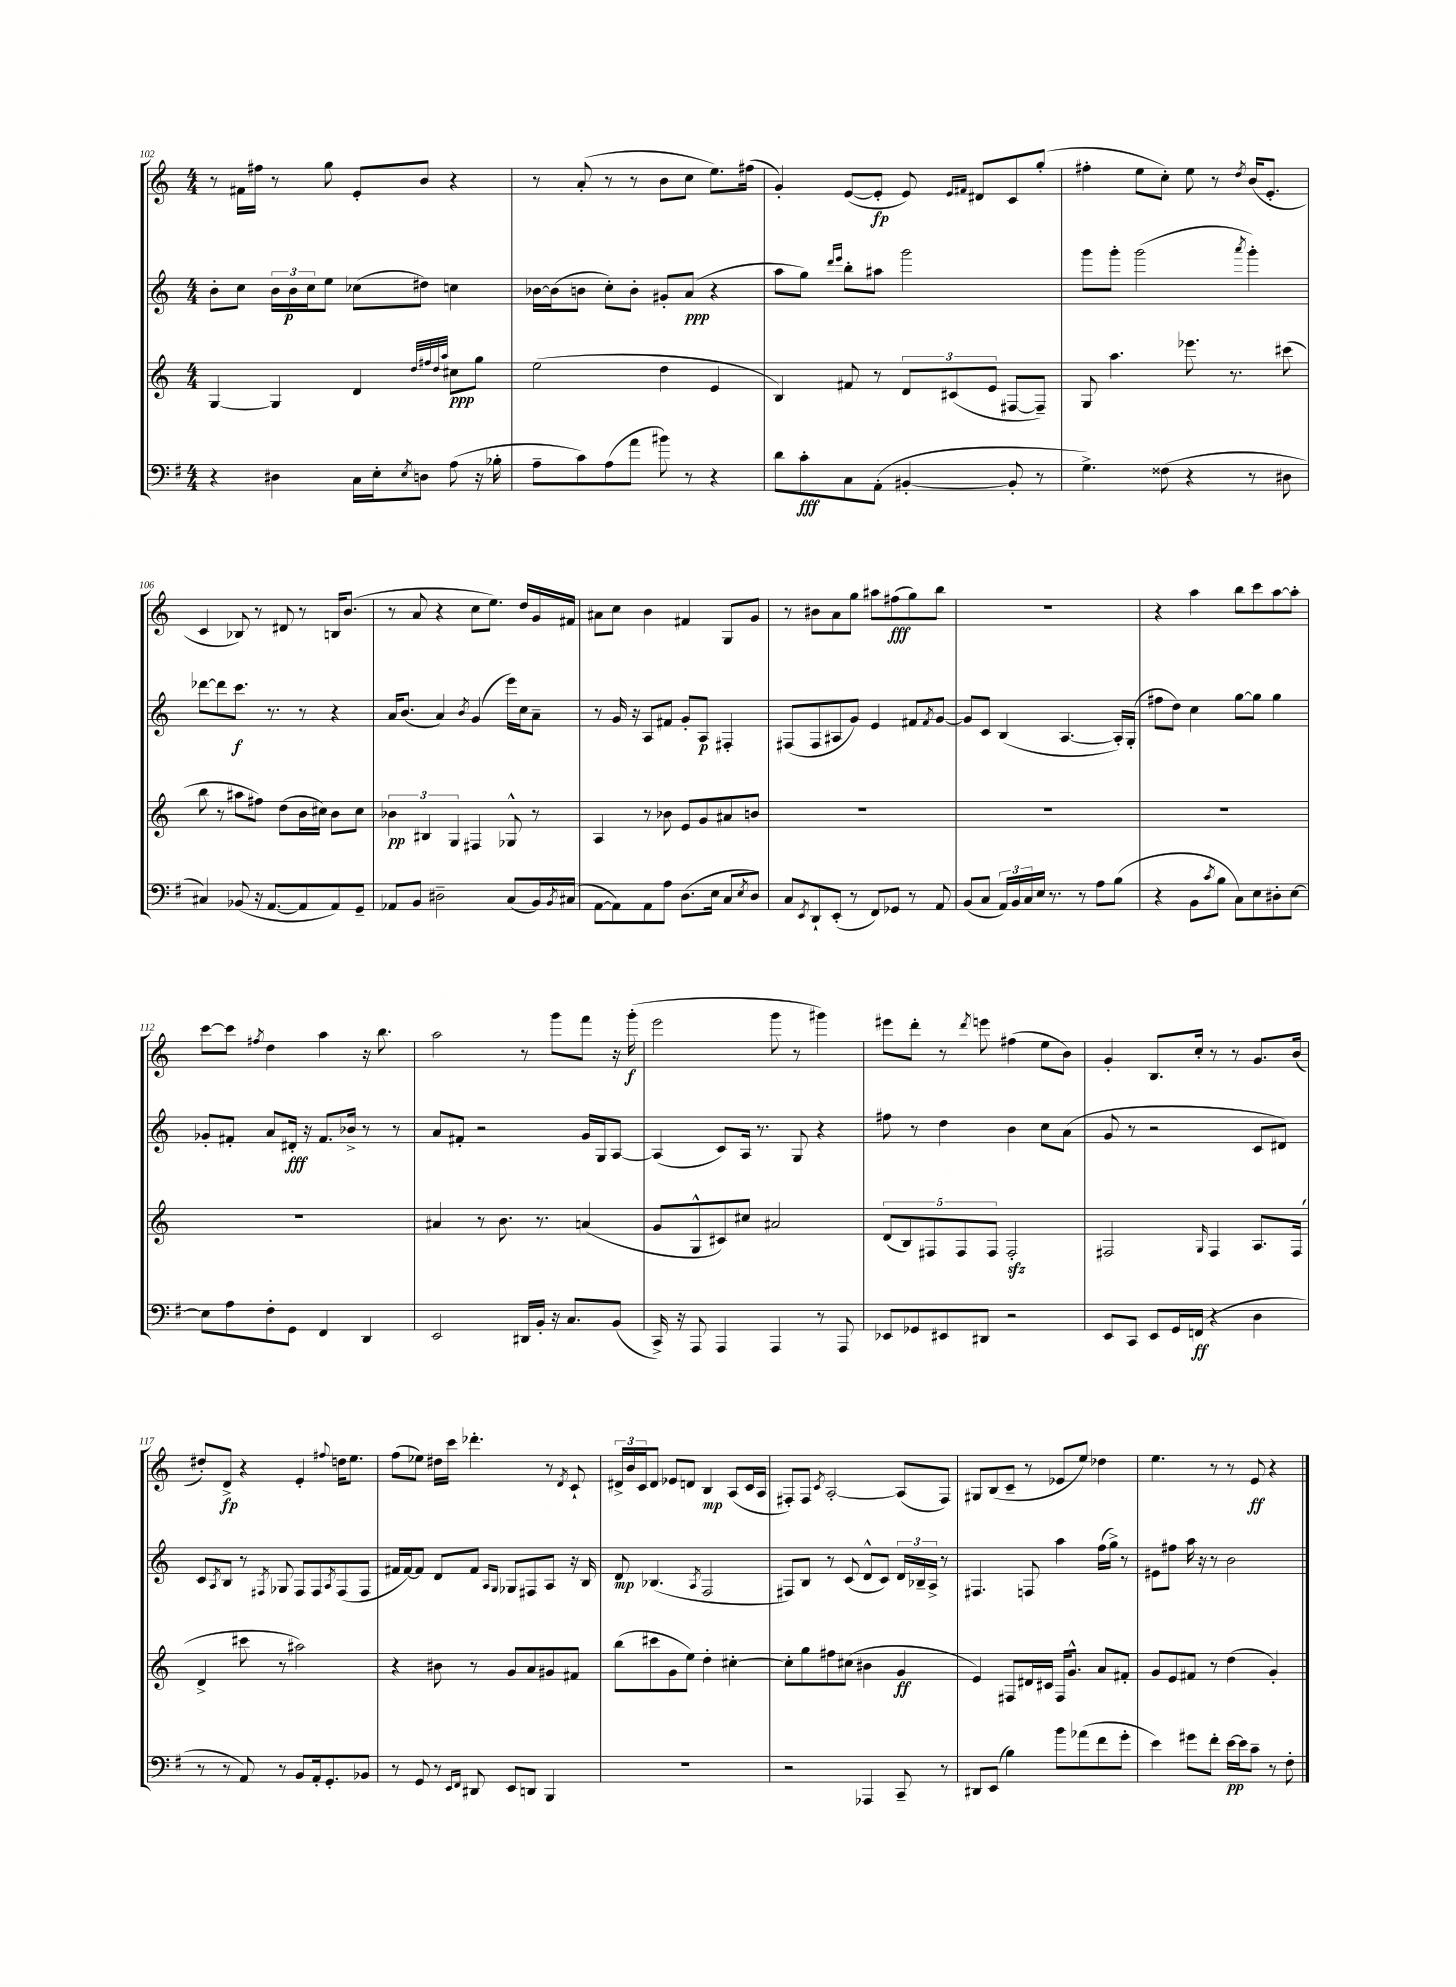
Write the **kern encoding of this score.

**kern	**dynam	**kern	**dynam	**kern	**dynam	**kern	**dynam
*part4	*part4	*part3	*part3	*part2	*part2	*part1	*part1
*staff4	*staff4	*staff3	*staff3	*staff2	*staff2	*staff1	*staff1
*clefF4	*	*clefG2	*	*clefG2	*	*clefG2	*
*k[f#]	*	*k[]	*	*k[]	*	*k[]	*
*M4/4	*	*M4/4	*	*M4/4	*	*M4/4	*
=102	=102	=102	=102	=102	=102	=102	=102
4r	.	[4G/	.	8b'\L	.	8r	.
.	.	.	.	8cc\J	.	16f#X\LL	.
.	.	.	.	.	.	16ff#X\JJ	.
4D#X\	.	4G/]	.	24b\LL	.	8r	.
.	.	.	.	24b\	p	.	.
.	.	.	.	24cc\J	.	.	.
.	.	.	.	8ee\J	.	8gg\	.
16C\LL	.	4d/	.	(8cc-X\L	.	8e'/L	.
16E'\J	.	.	.	.	.	.	.
8qE/	.	.	.	.	.	.	.
8Dn\J	.	.	.	8dd#X\J)	.	8b/J	.
.	.	32qqdd/LLL	.	.	.	.	.
.	.	32qqff#X/	.	.	.	.	.
.	.	32qqdd/	.	.	.	.	.
.	.	32qqaa/JJJ	.	.	.	.	.
(8A\	.	8cc#X\L	ppp	4ccn\	.	4r	.
16r	.	8gg\J	.	.	.	.	.
16B-X'\	.	.	.	.	.	.	.
=103	=103	=103	=103	=103	=103	=103	=103
8A~\L	.	(2ee\	.	[16b-X\LL	.	8r	.
.	.	.	.	(16b-\J]	.	.	.
8c\)	.	.	.	8bn\J	.	(8a'/	.
(8A\	.	.	.	8cc'\L)	.	8r	.
8a\J	.	.	.	8b'\J	.	8r	.
8b#X\)	.	4dd\	.	8g#X'/L	.	8b\L	.
8r	.	.	.	(8a/J	ppp	8cc\J	.
4r	.	4e/	.	4r	.	8.ee\L)	.
.	.	.	.	.	.	(16ff#X\Jk	.
=104	=104	=104	=104	=104	=104	=104	=104
8d\L	.	4B/)	.	8aa\L	.	4g'/)	.
8c'\	fff	.	.	8gg\J)	.	.	.
.	.	.	.	16qqddd/LL	.	.	.
.	.	.	.	16qqeee/JJ	.	.	.
8C\	.	8f#X/	.	8bb'\L	.	([8e/L	.
(8AA'\J	.	8r	.	8aa#X\J	.	8e'/J]	fp
[4BB#X'/	.	12d/L	.	2ggg\	.	8e/)	.
.	.	(12c#X/	.	.	.	.	.
.	.	.	.	.	.	16qqe/LL	.
.	.	.	.	.	.	16qqf#X/JJ	.
.	.	.	.	.	.	8d#X/L	.
.	.	12e/J	.	.	.	.	.
8BB#'/]	.	[8F#X/L	.	.	.	8c/	.
8r	.	8F#~/J])	.	.	.	(8gg'/J	.
=105	=105	=105	=105	=105	=105	=105	=105
4.G^\)	.	8G/	.	8ggg\L	.	4ff#X'\	.
.	.	4.aa\	.	8ggg'\J	.	.	.
.	.	.	.	(2ggg\	.	8ee\L	.
(8F##X\	.	.	.	.	.	8cc'\J)	.
4r	.	8.eee-X\	.	.	.	8ee\	.
.	.	.	.	.	.	8r	.
.	.	8.r	.	.	.	.	.
.	.	.	.	8qaaa/	.	8qdd/	.
8r	.	.	.	4ggg'\)	.	(16b/KL	.
.	.	.	.	.	.	8.e'/J	.
8D#X\	.	(8ccc#X\	.	.	.	.	.
!!LO:LB:g=z
=106	=106	=106	=106	=106	=106	=106	=106
4C#X/)	.	8bb\	.	[8ddd-X\L	.	4c/	.
.	.	8r	.	8ddd-\]	.	.	.
(8BB-X/	.	8aa#X\L	.	8.ccc\J	f	8B-X/)	.
16r	.	8ff#X\J)	.	.	.	8r	.
[8.AA/L	.	.	.	8.r	.	.	.
.	.	(8dd\L	.	.	.	8d#X/	.
8AA/]	.	16b\L	.	8r	.	8r	.
.	.	16cc#X\JJ)	.	.	.	.	.
8AA/)	.	8b\L	.	4r	.	16Bn/KL	.
.	.	.	.	.	.	(8.b/J	.
8GG~/J	.	8cc#\J	.	.	.	.	.
=107	=107	=107	=107	=107	=107	=107	=107
8AA-X/L	.	6b-X\	pp	16a/KL	.	8r	.
.	.	.	.	(8.b/J	.	.	.
8BB/J	.	.	.	.	.	8a/	.
.	.	6B#X/	.	.	.	.	.
2D#X~\	.	.	.	4a/)	.	4r	.
.	.	6G/	.	.	.	.	.
.	.	.	.	8qb/	.	.	.
.	.	4F#X/	.	(4g/	.	8cc\L	.
.	.	.	.	.	.	8.ee\J)	.
(8C/L	.	8G-X^^/	.	16eee\LL)	.	.	.
.	.	.	.	16cc\J	.	16dd/LL	.
16BB/L)	.	8r	.	8a~\J	.	16g/	.
8qBB/	.	.	.	.	.	.	.
(16C#X/JJ	.	.	.	.	.	16f#X/JJ	.
=108	=108	=108	=108	=108	=108	=108	=108
[8AA\L	.	4A/	.	8r	.	8a#X\L	.
8AA\])	.	.	.	16g/	.	8cc\J	.
.	.	.	.	16r	.	.	.
8AA\	.	8r	.	8A/L	.	4b\	.
8A\J	.	8b-X\	.	8f#X/J	.	.	.
(8.D\L	.	8e/L	.	8g'/L	.	4f#X/	.
.	.	8g/	.	8A/J	p	.	.
16E\Jk	.	.	.	.	.	.	.
8C/L	.	8a#X/	.	4F#X'/	.	8G/L	.
8qE/	.	.	.	.	.	.	.
8D/J)	.	8bn/J	.	.	.	8g/J	.
=109	=109	=109	=109	=109	=109	=109	=109
8C/L	.	1r	.	(8F#X/L	.	8r	.
8qEE/	.	.	.	.	.	.	.
8DD`/	.	.	.	8F#/	.	8b#X\L	.
(8EE'/J	.	.	.	8A#X/	.	8a\	.
8r	.	.	.	8g/J)	.	8gg\J	.
8FF#/L)	.	.	.	4e/	.	8aa#X\L	.
8GG-X/J	.	.	.	.	.	(8ff#X\	fff
8r	.	.	.	8f#X/L	.	8gg\)	.
.	.	.	.	8qf#/	.	.	.
8AA/	.	.	.	[8g/J	.	8bb\J	.
=110	=110	=110	=110	=110	=110	=110	=110
(8BB/L	.	1r	.	8g/L]	.	1r	.
8C/J	.	.	.	8c/J	.	.	.
24AA/LL)	.	.	.	(4B/	.	.	.
24BB/	.	.	.	.	.	.	.
24C/	.	.	.	.	.	.	.
16E/JJ	.	.	.	.	.	.	.
8.r	.	.	.	.	.	.	.
.	.	.	.	[4.A/	.	.	.
8r	.	.	.	.	.	.	.
8A\L	.	.	.	.	.	.	.
(8B\J	.	.	.	16A'/LL])	.	.	.
.	.	.	.	(16G'/JJ	.	.	.
=111	=111	=111	=111	=111	=111	=111	=111
4r	.	1r	.	8ff#X\L	.	4r	.
.	.	.	.	8dd\J)	.	.	.
8BB\L	.	.	.	4cc\	.	4aa\	.
8qc/	.	.	.	.	.	.	.
8B\J	.	.	.	.	.	.	.
8C\L)	.	.	.	[8gg\L	.	8bb\L	.
8E\	.	.	.	8gg\J]	.	8ccc\	.
8D#X'\	.	.	.	4gg\	.	[8aa\	.
[8E\J	.	.	.	.	.	8aa'\J]	.
!!LO:LB:g=z
=112	=112	=112	=112	=112	=112	=112	=112
8E\L]	.	1r	.	8g-X'/L	.	[8ccc\L	.
8A\	.	.	.	8f#X'/J	.	8ccc\J]	.
.	.	.	.	.	.	8qff#X/	.
8F#'\	.	.	.	8a/L	.	4dd\	.
8GG\J	.	.	.	16d#X'/Jk	fff	.	.
.	.	.	.	16r	.	.	.
4FF#/	.	.	.	8.f#/L	.	4aa\	.
.	.	.	.	16b-X^/Jk	.	.	.
4DD/	.	.	.	8r	.	16r	.
.	.	.	.	.	.	8.bb\	.
.	.	.	.	8r	.	.	.
=113	=113	=113	=113	=113	=113	=113	=113
2EE/	.	4a#X/	.	8a/L	.	2aa\	.
.	.	.	.	8f#X'/J	.	.	.
.	.	8r	.	2r	.	.	.
.	.	8.b\	.	.	.	.	.
16DD#X/LL	.	.	.	.	.	8r	.
16BB'/JJ	.	8.r	.	.	.	.	.
16r	.	.	.	.	.	8ggg\L	.
8.C/L	.	.	.	.	.	.	.
.	.	(4an/	.	16g/LL	.	8fff\J	.
.	.	.	.	16G/J	.	.	.
(8BB/J	.	.	.	[8A/J	.	16r	.
.	.	.	.	.	.	(16ggg'\	f
=114	=114	=114	=114	=114	=114	=114	=114
16CC^/)	.	8g/L	.	(4A/]	.	2eee\	.
16r	.	.	.	.	.	.	.
8AAA/	.	8G^^/	.	.	.	.	.
4AAA/	.	8c#X/)	.	8c/L)	.	.	.
.	.	8cc#X/J	.	16A/Jk	.	.	.
.	.	.	.	8.r	.	.	.
4AAA/	.	2a#X/	.	.	.	8ggg\	.
.	.	.	.	8G/	.	8r	.
8r	.	.	.	4r	.	4ggg#X\)	.
8AAA/	.	.	.	.	.	.	.
=115	=115	=115	=115	=115	=115	=115	=115
8EE-X/L	.	(10d/L	.	8ff#X\	.	8eee#X\L	.
.	.	10B/)	.	.	.	.	.
8GG-X/	.	.	.	8r	.	8ddd'\J	.
.	.	10F#X/	.	.	.	.	.
8EE#X/	.	.	.	4dd\	.	8r	.
.	.	10F#/	.	.	.	.	.
.	.	.	.	.	.	8qddd/	.
8DD#X/J	.	.	.	.	.	8eeen\	.
.	.	10F#/J	.	.	.	.	.
2r	.	2F#zz'/	.	4b\	.	(4ff#X\	.
.	.	.	.	8cc\L	.	8ee\L	.
.	.	.	.	(8a\J	.	8b\J)	.
=116	=116	=116	=116	=116	=116	=116	=116
8EE/L	.	2F#X/	.	8g/	.	4g'/	.
8CC/J	.	.	.	8r	.	.	.
8EE/L	.	.	.	2r	.	8.B/L	.
16GG/L	.	.	.	.	.	.	.
(16FFn/JJ	ff	.	.	.	.	16cc'/Jk	.
.	.	16qqG/	.	.	.	.	.
4r	.	4F#/	.	.	.	8r	.
.	.	.	.	.	.	8r	.
4D\	.	8.A/L	.	8c/L	.	8.g/L	.
.	.	.	.	8d#X/J)	.	.	.
.	.	(16F#/Jk	.	.	.	(16b/Jk	.
!!LO:LB:g=z
=117	=117	=117	=117	=117	=117	=117	=117
8r	.	4d^/	.	8c/L	.	8dd#X'/L)	.
.	.	.	.	8qA/	.	.	.
8r	.	.	.	8B/J	.	8d^/J	fp
8AA/)	.	8ccc#X\	.	8r	.	4r	.
.	.	.	.	8qF#X/	.	.	.
8r	.	8r	.	8G-X/	.	.	.
8BB/L	.	2aa#X\)	.	8F#/L	.	4e'/	.
16AA'/k	.	.	.	8F#/	.	.	.
8.GG'/	.	.	.	.	.	.	.
.	.	.	.	8qA/	.	8qqff#X/	.
.	.	.	.	(8F#/	.	16ddn\KL	.
.	.	.	.	.	.	8.ee\J	.
8BB-X/J	.	.	.	8F#/J	.	.	.
=118	=118	=118	=118	=118	=118	=118	=118
8r	.	4r	.	16f#X/LL	.	(8ff\L	.
.	.	.	.	[16f#/J)	.	.	.
8GG/	.	.	.	8f#/J]	.	8ee-X\J)	.
8r	.	8b#X\	.	8d/L	.	16dd#X\LL	.
.	.	.	.	.	.	16ccc\JJ	.
16qqEE/LL	.	.	.	.	.	.	.
16qqFF#/JJ	.	.	.	.	.	.	.
8DD#X/	.	8r	.	8f#/J	.	4.ddd-X'\	.
.	.	.	.	16qqA/LL	.	.	.
.	.	.	.	16qqG/JJ	.	.	.
8EE/L	.	8g/L	.	8G-X/L	.	.	.
8DDn/J	.	8a/	.	8F#X/	.	.	.
4BBB/	.	8g#X/	.	8A/J	.	8r	.
.	.	.	.	.	.	8qd/	.
.	.	8f#X/J	.	16r	.	8c`/	.
.	.	.	.	16B/	.	.	.
=119	=119	=119	=119	=119	=119	=119	=119
1r	.	(8bb\L	.	8d/	mp	24d#X^/LL	.
.	.	.	.	.	.	24b/	.
.	.	.	.	.	.	24c/J	.
.	.	8ccc#X\	.	(4.B-X/	.	8d#/J	.
.	.	8g\	.	.	.	8e-X/L	.
.	.	8ee\J)	.	.	.	8dn/J	.
.	.	.	.	8qA/	.	.	.
.	.	4dd'\	.	2F/	.	4B/	mp
.	.	[4cc#X'\	.	.	.	(8A/L	.
.	.	.	.	.	.	16c/L	.
.	.	.	.	.	.	16A/JJ	.
=120	=120	=120	=120	=120	=120	=120	=120
2r	.	8cc#'\L]	.	8F#X/L)	.	8F#X'/L)	.
.	.	8gg\	.	8B/J	.	8F#/J	.
.	.	.	.	.	.	8qc/	.
.	.	8ff#X\	.	8r	.	[2A'/	.
.	.	(8cc#X\J	.	(8c/	.	.	.
4AAA-X/	.	4b#X\	.	8d^^/L	.	.	.
.	.	.	.	8c/J)	.	.	.
8CC~/	.	4g/	ff	24d/LL	.	(8A/L]	.
.	.	.	.	24B-X~/	.	.	.
.	.	.	.	24A^/JJ	.	.	.
8r	.	.	.	8r	.	8F#/J)	.
=121	=121	=121	=121	=121	=121	=121	=121
8DD#X/L	.	4e/)	.	4.F#X/	.	8G#X/L	.
(8EE/J	.	.	.	.	.	(8B/	.
4B\)	.	8F#X/L	.	.	.	8c~/J	.
.	.	16d#X/L	.	8Fn/	.	8r	.
.	.	16c#X/JJ	.	.	.	.	.
8b\L	.	16F#/KL	.	4aa\	.	8e-X/L	.
.	.	8.g^^/J	.	.	.	.	.
(8a-X\	.	.	.	.	.	8ee/J)	.
8f#\	.	8a/L	.	(16ff\LL	.	4dd-X\	.
.	.	.	.	16gg^\JJ)	.	.	.
8g'\J	.	8f#X'/J	.	8r	.	.	.
=122	=122	=122	=122	=122	=122	=122	=122
4e\)	.	8g/L	.	8e#X\L	.	4.ee\	.
.	.	8e/	.	8ff#X\J	.	.	.
8g#X\L	.	8f#X/J	.	16aa\	.	.	.
.	.	.	.	16r	.	.	.
8f#'\J	.	8r	.	8r	.	8r	.
[16e\LL	pp	(4dd\	.	2b\	.	8r	.
16e\J]	.	.	.	.	.	.	.
8c~\J	.	.	.	.	.	8e/	ff
8r	.	4g'/)	.	.	.	4r	.
8F#'\	.	.	.	.	.	.	.
==	==	==	==	==	==	==	==
*-	*-	*-	*-	*-	*-	*-	*-
